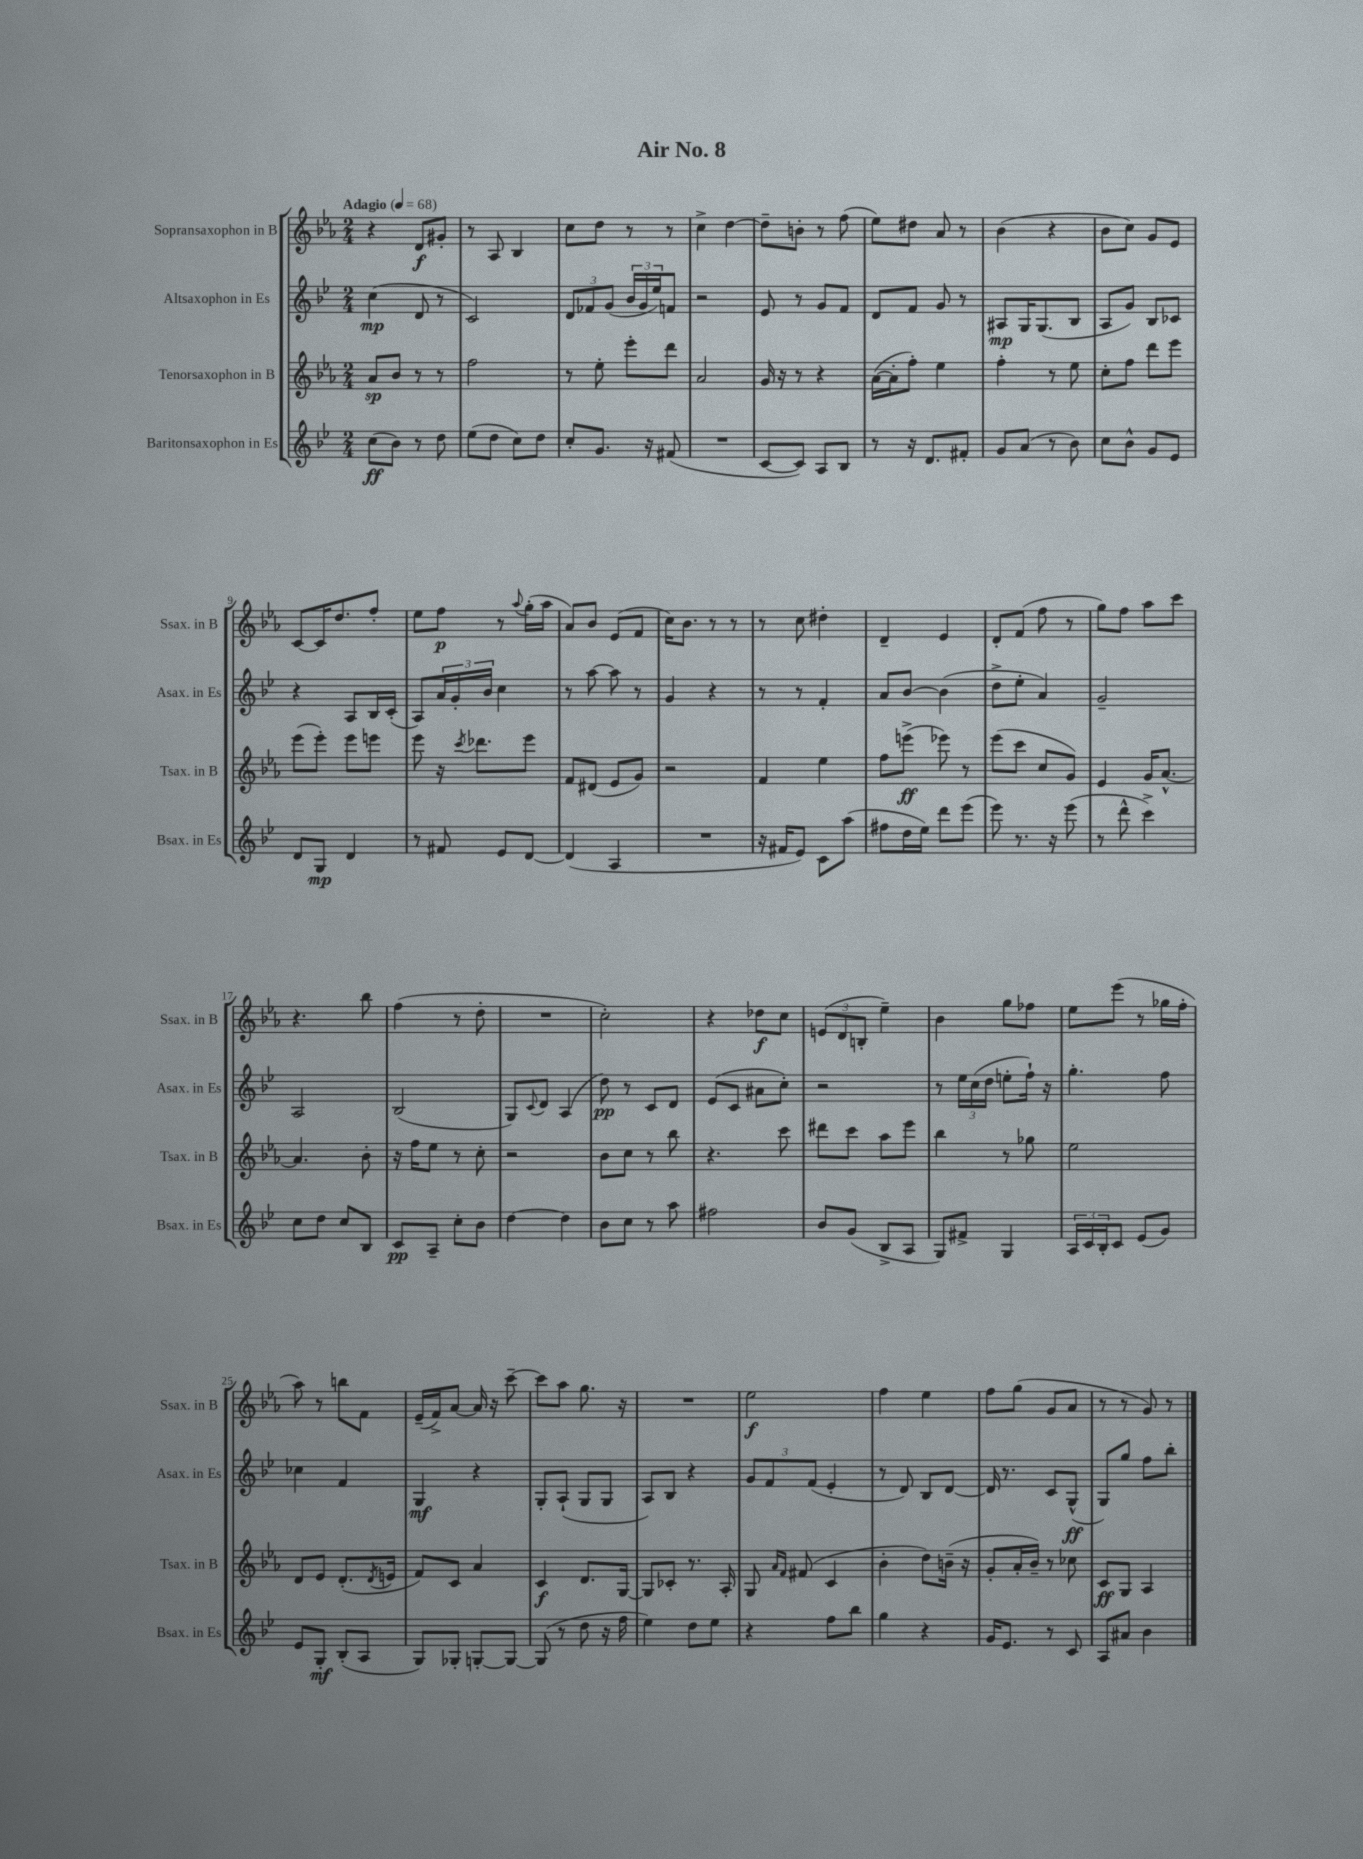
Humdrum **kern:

**kern	**kern	**kern	**kern
*staff4	*staff3	*staff2	*staff1
*clefG2	*clefG2	*clefG2	*clefG2
*k[b-e-]	*k[b-e-a-]	*k[b-e-]	*k[b-e-a-]
*M2/4	*M2/4	*M2/4	*M2/4
*MM68	*MM68	*MM68	*MM68
(8cc	8a-	(4cc	4r
8b-)	8b-	.	.
8r	8r	8d	8d
8dd	8r	8r	8g#'
=	=	=	=
(8ee-	2ff	2c)	8r
8dd	.	.	8A-
8cc)	.	.	4B-
8dd	.	.	.
=	=	=	=
8cc'	8r	12d	8cc
.	.	12f-	.
8.g	8ee-'	.	8dd
.	.	(12g	.
.	8eee-'	24b-	8r
.	.	24g	.
16r	.	.	.
.	.	24ee-)	.
(8f#	8ddd	8f	8r
=	=	=	=
2r	2a-	2r	4cc^
.	.	.	[4dd
=	=	=	=
[8c	16g	8e-	8dd~]
.	16r	.	.
8c])	8r	8r	8b'
8A	4r	8g	8r
8B-	.	8f	(8ff
=	=	=	=
8r	([16a-	8d	8ee-)
.	16a-']	.	.
16r	8ff')	8f	8dd#
8.d	.	.	.
.	4ee-	8g	8a-
8f#'	.	8r	8r
=	=	=	=
8g	4ff'	8A#	(4b-
(8a	.	16G	.
.	.	(8.G	.
8r	8r	.	4r
8b-)	8ee-	8B-	.
=	=	=	=
8cc	8cc'	8A	8b-
8b-^^	8ff	8g)	8cc)
8g	8ddd	8B-	8g
8e-	8eee-	8c-	8e-
=	=	=	=
8d	(8eee-	4r	[8c
8G	8eee-')	.	16c]
.	.	.	8.dd
4d	8eee-	8A	.
.	8eee	16B-	8ff'
.	.	(16c'	.
=	=	=	=
8r	8eee-	8A)	8ee-
8f#	16r	24a	8ff
.	.	24g'	.
.	8qccc	.	.
.	8.ddd-	.	.
.	.	24b-	.
8e-	.	4cc	8r
.	.	.	8qqaa-
[8d	8eee-	.	(16gg'
.	.	.	16aa-
=	=	=	=
(4d]	8f	8r	8a-)
.	(8d#	[8aa	8b-
4A	8e-	8aa]	(8e-
.	8g)	8r	8f
=	=	=	=
2r	2r	4g	16cc)
.	.	.	8.b-
.	.	4r	8r
.	.	.	8r
=	=	=	=
16r	4f	8r	8r
16f#	.	.	.
8e-)	.	8r	8cc
8c	4ee-	4f'	4dd#'
(8aa	.	.	.
=	=	=	=
8ff#	8ff	8a	4d~
16dd	(8eee^	[8b-	.
16ee-)	.	.	.
8ddd	8eee-)	(4b-]	4e-
(8eee-	8r	.	.
=	=	=	=
8eee-)	(8eee-	8dd^	8d'
8.r	8ccc	8ee-'	(8f
.	8cc	4a)	8ff
16r	.	.	.
(8eee-	8g)	.	8r
=	=	=	=
8r	4e-	2g~	8gg)
8ddd^^	.	.	8ff
4ccc^)	16g	.	8aa-
.	[8.a-^^	.	.
.	.	.	8ccc
=	=	=	=
8cc	4.a-]	2A	4.r
8dd	.	.	.
8cc	.	.	.
8B-	8b-'	.	8bb-
=	=	=	=
8c	16r	(2B-	(4ff
.	16ff	.	.
8A~	8ee-	.	.
8cc'	8r	.	8r
8b-	8cc'	.	8dd'
=	=	=	=
[4dd	2r	8G)	2r
.	.	8qqc	.
.	.	8d	.
4dd]	.	(4A	.
=	=	=	=
8b-	8b-	8dd)	2cc')
8cc	8cc	8r	.
8r	8r	8c	.
8aa	8bb-	8d	.
=	=	=	=
2ff#	4.r	(8e-	4r
.	.	8c	.
.	.	8a#	8dd-
.	8ccc	8cc')	8cc
=	=	=	=
8b-	8ddd#	2r	(12e
.	.	.	12d
(8g	8ccc	.	.
.	.	.	12B'
8B-^	8aa-	.	4ee-~)
8A	8eee-	.	.
=	=	=	=
8G)	4bb-	8r	4b-
8f#^	.	24ee-	.
.	.	(24cc	.
.	.	24dd	.
4G	8r	8ee'	8gg
.	8gg-	16ff`)	8ff-
.	.	16r	.
=	=	=	=
24A	2ee-	4.gg'	8ee-
24c	.	.	.
24B-'	.	.	.
8c	.	.	(8eee-
(8e-	.	.	8r
8g)	.	8ff	16gg-
.	.	.	16ff'
=	=	=	=
8e-	8d	4cc-	8aa-)
8G'	8e-	.	8r
(8B-'	(8.d'	4f	8bb
8A	.	.	8f
.	8qd	.	.
.	16e	.	.
=	=	=	=
8G)	8f)	4G	(16e-~
.	.	.	16f^)
8G-'	8c	.	[8a-
[8G'	4a-	4r	16a-]
.	.	.	16r
8G_	.	.	[8ccc~
=	=	=	=
(8G]	4c	8G'	8ccc]
8r	.	(8A`	8aa-
8dd	8.d	8G	8.gg
16r	.	8G	.
16ff	[16G	.	16r
=	=	=	=
4ee-)	8G]	8A)	2r
.	8c-'	8B-	.
8dd	8.r	4r	.
8ee-	.	.	.
.	16A-'	.	.
=	=	=	=
4r	8G	12g	2ee-
.	.	12f	.
.	16qqa-	.	.
.	16qqf	.	.
.	(8f#	.	.
.	.	(12f	.
8ff	4c	4e-'	.
8bb-	.	.	.
=	=	=	=
4gg	4b-'	8r	4ff
.	.	8d)	.
4r	8dd)	8B-	4ee-
.	(16b~	[8d	.
.	16r	.	.
=	=	=	=
16g	8g'	16d]	8ff
8.e-	.	8.r	.
.	16a-'	.	(8gg
.	16b-~)	.	.
8r	8r	8c	8g
8c	8cc-	(8G^^	8a-
=	=	=	=
8A	8c	8G)	8r
8a#	8G	8gg	8r
4b-	4A-	8ff	8g)
.	.	8bb-'	8r
==	==	==	==
*-	*-	*-	*-
